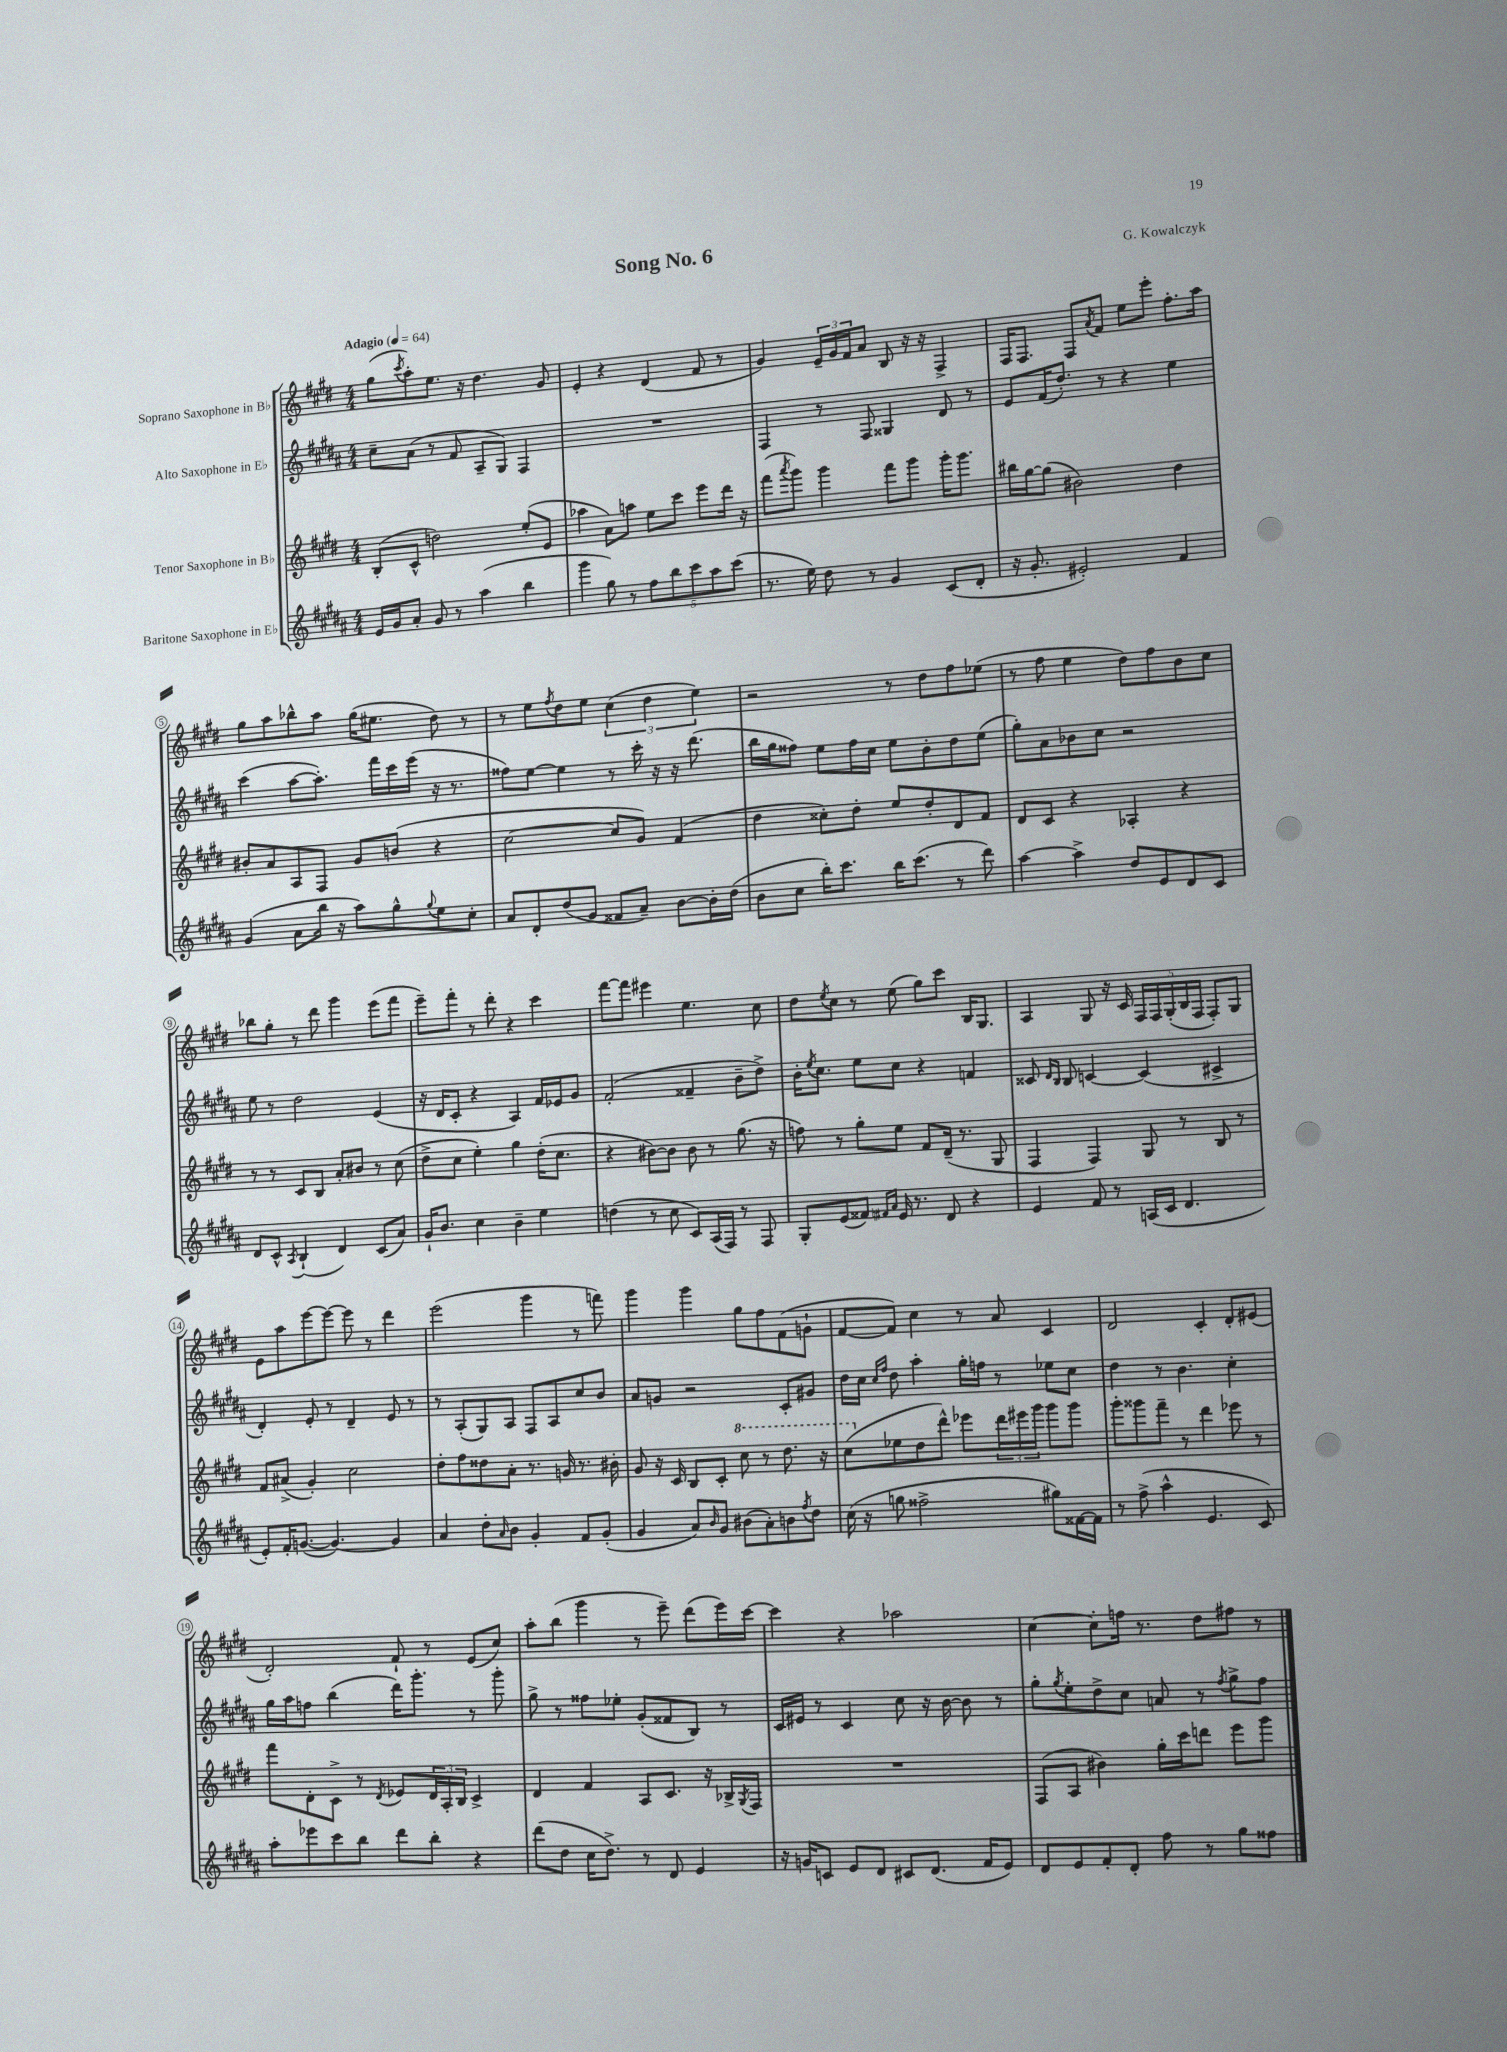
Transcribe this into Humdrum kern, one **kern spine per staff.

**kern	**kern	**kern	**kern
*staff4	*staff3	*staff2	*staff1
*clefG2	*clefG2	*clefG2	*clefG2
*k[f#c#g#d#a#]	*k[f#c#g#d#]	*k[f#c#g#d#a#]	*k[f#c#g#d#]
*M4/4	*M4/4	*M4/4	*M4/4
*MM64	*MM64	*MM64	*MM64
16e	(8B'	8cc#~	(8gg#
16g#	.	.	.
.	.	.	8qccc#
8a#'	8c#^^	(8a#	8aa')
8g#	2dd)	8r	8.ee
8r	.	8f#	.
.	.	.	16r
(4aa#	.	8A#~	4.dd#
.	.	8G#)	.
4bb	(8ee'	4F#	.
.	8e	.	8g#
=	=	=	=
4ggg#	4aa-	1r	4e'
8gg#)	8a)	.	4r
8r	8aa	.	.
10ff#	8ee	.	(4d#
10bb	.	.	.
.	8ccc#	.	.
10ccc#	.	.	.
.	8eee	.	8f#
10aa#	.	.	.
.	16ddd#	.	8r
(10ccc#	.	.	.
.	16r	.	.
=	=	=	=
8.r	(8fff#	4F#	4g#)
.	8qaaa	.	.
.	8ggg#)	.	.
16ee)	.	.	.
8dd#	4ggg#	8r	24e~
.	.	.	24g#
.	.	.	24f#
8r	.	8F#	8a
4g#	8fff#	4G##	8B
.	8ggg#	.	16r
.	.	.	16r
(8c#	16ggg#'	8d#	4F#^
.	8.ggg#	.	.
8d#'	.	8r	.
=	=	=	=
16r	16bb#	8e	16F#
8.g#'	[16gg#	.	8.F#
.	(8gg#]	(16f#	.
.	.	8.dd#')	.
2e#')	2b#)	.	8F#
.	.	.	8qa
.	.	8r	8f#
.	.	4r	8ee
.	.	.	8eee'
4f#	4dd#	4ee	8.ff#'
.	.	.	16aa
=	=	=	=
(4g#	8b#'	(4ccc#	8gg#
.	8a	.	8aa
8a#	8A	[8aa#	8bb-^^
16bb	8F#	8.aa#'])	8aa
16r	.	.	.
8aa#)	8g#	.	(16gg#
.	.	16fff#	8.ee#
8gg#^^	(8b	16ccc#	.
.	.	(16eee	.
8qqgg#	.	.	.
8ee	4r	16r	8dd#)
.	.	8.r	.
8cc#'	.	.	8r
=	=	=	=
8a#	[2cc#	8ff##)	8r
8d#'	.	[8ee	8ee
.	.	.	8qff#
(8dd#	.	4ee]	8dd#
8g#	.	.	8ee
8f##	8cc#]	8r	(6cc#
8a#~)	8g#)	16ccc#'	.
.	.	.	6dd#
.	.	16r	.
[8b	(4f#	16r	.
.	.	(8.ddd#	.
.	.	.	6ee)
16b']	.	.	.
(16dd#	.	.	.
=	=	=	=
8b	4dd#	16bb	2r
.	.	16gg#	.
8cc#	.	8ff##)	.
16bb')	8cc##')	8ee	.
8.ccc#	.	.	.
.	8dd#'	16ff##	.
.	.	16cc#	.
16bb	8ee	8ee	8r
(8.ccc#	.	.	.
.	8dd#'	8b'	8dd#
8r	8d#	8dd#	8ff#
8ddd#)	8f#	(8ee	(8ee-
=	=	=	=
[4aa#	8d#	8gg#')	8r
.	8c#	8a#	8ff#
4aa#^]	4r	8b-	4ee
.	.	8cc#	.
8dd#	4A-'	2r	8dd#)
8e	.	.	8ff#
8d#	4r	.	8b
8c#	.	.	8cc#
=	=	=	=
8d#	8r	8ee	8bb-
8c#^^	8r	8r	8gg#'
8qA#	.	.	.
(4B`	8c#	2dd#	8r
.	8B	.	8ddd#
4d#)	8a'	.	4ggg#
.	8b#	.	.
(8c#	8r	(4e	(8eee
8a#)	(8cc#	.	8fff#
=	=	=	=
16g#`	8dd#^	16r	8eee~)
8.b	.	16d#	.
.	8cc#	8c#'	8fff#'
4cc#	4ee')	4r	8r
.	.	.	8ddd#'
4b~	4gg#	4A#)	4r
4ee	(16dd#'	16f#	4ccc#
.	8.cc#	16e-	.
.	.	8g#	.
=	=	=	=
(4dd	4r	(2f#'	[8fff#
.	.	.	8fff#]
8r	[8b#)	.	4eee#
8cc#	8b#]	.	.
8c#)	8b#	4f##~	4.ee
(16A#	8r	.	.
16F#)	.	.	.
8r	(8.gg#	8b~	.
8F#	.	8dd#^)	8cc#
.	16r	.	.
=	=	=	=
8G#'	8ff)	16b'	8dd#
.	.	8qee	.
.	.	8.cc#	.
.	.	.	8qee
(8e	8r	.	8cc#
8f##)	8gg#'	8ee	8r
16qqf#	.	.	.
16qqa#	.	.	.
16e	8ee	8cc#	(8ee
8.r	.	.	.
.	8f#	4r	8gg#)
8d#	(16d#~	.	8ccc#
.	8.r	.	.
4r	.	4f	16B
.	.	.	8.G#
.	8G#	.	.
=	=	=	=
4e	4F#	8c##	4A
.	.	16qqd#	.
.	.	16qqB	.
.	.	8B	.
8f#	4F#)	[4c	8G#
8r	.	.	16r
.	.	.	16c#
(16A	8G#	(4c]	20F#
.	.	.	20F#
16c#	.	.	.
.	.	.	(20G#'
4.d#	8r	.	.
.	.	.	20B
.	.	.	20F#
.	8B	4c#^	8F#')
.	8r	.	8G#
=	=	=	=
8e')	8f#	4d#')	8e
16f#'	(8a#^	.	8aa
([8.g	.	.	.
.	4g#')	8e'	[8eee
4.g_)	.	8r	8eee_
.	2cc#	4d#~	8eee]
.	.	.	8r
4g]	.	8e	4ddd#
.	.	8r	.
=	=	=	=
4a#	8dd#'	8r	(2eee
.	8ff#	(8A#'	.
8dd#'	8dd##	8G#)	.
16qqa#	.	.	.
8b	8a'	8A#	.
4g#'	8.r	8F#	4ggg#
.	.	8A#	.
.	16g	.	.
8f#	8.r	8cc#	8r
(8g#'	.	8b	8fff)
.	16b#'	.	.
=	=	=	=
4g#	8g#	8a#	4ggg#
.	16r	8g	.
.	16c#	.	.
8a#)	8B	2r	4ggg#
16qqb	.	.	.
8g#	8c#'	.	.
(8b#	8ccc#	.	8gg#
8a#')	8r	.	8ff#
8b	8.ddd#	8c#'	(8f#
8qff#	.	.	.
8dd#	.	8g#	8g`
.	16r	.	.
=	=	=	=
(16cc#	(8ccc#	16dd#	[8f#
16r	.	16cc#	.
.	.	16qqcc#	.
.	.	16qqff#	.
8gg	8ee-	8dd#	8f#])
2ff##^	8dd#	4aa#'	4cc#
.	8ddd#^^)	.	.
.	8eee-	16gg#'	8r
.	.	16ff	.
.	24ddd#	8r	8a
.	24eee#	.	.
.	24ggg#	.	.
8gg#)	8ggg#	8ee-	4c#
[16f##	8ggg#	8cc#	.
16f##]	.	.	.
=	=	=	=
8r	8ggg#'	4dd#	2d#
(8ff#^	8ggg##	.	.
4aa#^^	8fff#~	8r	.
.	8r	4.b	.
4.e	4ddd#	.	4c#'
.	8eee-	4cc#'	8d#'
8c#)	8r	.	(8e#
=	=	=	=
8aa#'	8fff#	16gg#	2d#')
.	.	16aa#	.
8eee-	8d#'	8ff	.
8ccc#	8c#^	(4bb	.
8bb	8r	.	.
.	8qd#	.	.
8ddd#	8e-	16ddd#)	8f#`
.	.	8.ggg#'	.
8bb'	24d#	.	8r
.	24A'	.	.
.	24B	.	.
4r	4c#^	8r	(8e
.	.	8ggg#'	8cc#)
=	=	=	=
(8ddd#	4d#	8gg#^	8aa'
8dd#	.	8r	(8bb
16cc#	4f#	8ff##	4ggg#
8.dd#^)	.	.	.
.	.	8ee-'	.
8r	8A	(8g#'	8r
8d#	8.c#	8f##	8eee~)
4e	.	8B)	(8ddd#
.	16r	.	.
.	16B-^	8r	16eee)
.	8qG#	.	.
.	16F#	.	[16ccc#
=	=	=	=
16r	1r	16c#	4ccc#]
16g	.	16e#	.
8c	.	8r	.
8e	.	4c#	4r
8d#	.	.	.
8c#	.	8cc#	2aa-
(8.d#	.	16r	.
.	.	[16b	.
.	.	8b]	.
16f#	.	.	.
8e)	.	8r	.
=	=	=	=
8d#	(8F#	8gg#'	[4cc#
.	.	8qgg#	.
8e	8A	8ee'	.
8f#'	4b#)	8dd#^	8cc#']
8d#'	.	8cc#	16ff
.	.	.	8.r
8ff#	16gg#'	8a	.
.	16ccc#	.	.
8r	8ddd	8r	8dd#
.	.	8qff#	.
8gg#	8eee	8gg#^	8ff#
8ff##	8ggg#	8ff#	8r
==	==	==	==
*-	*-	*-	*-
